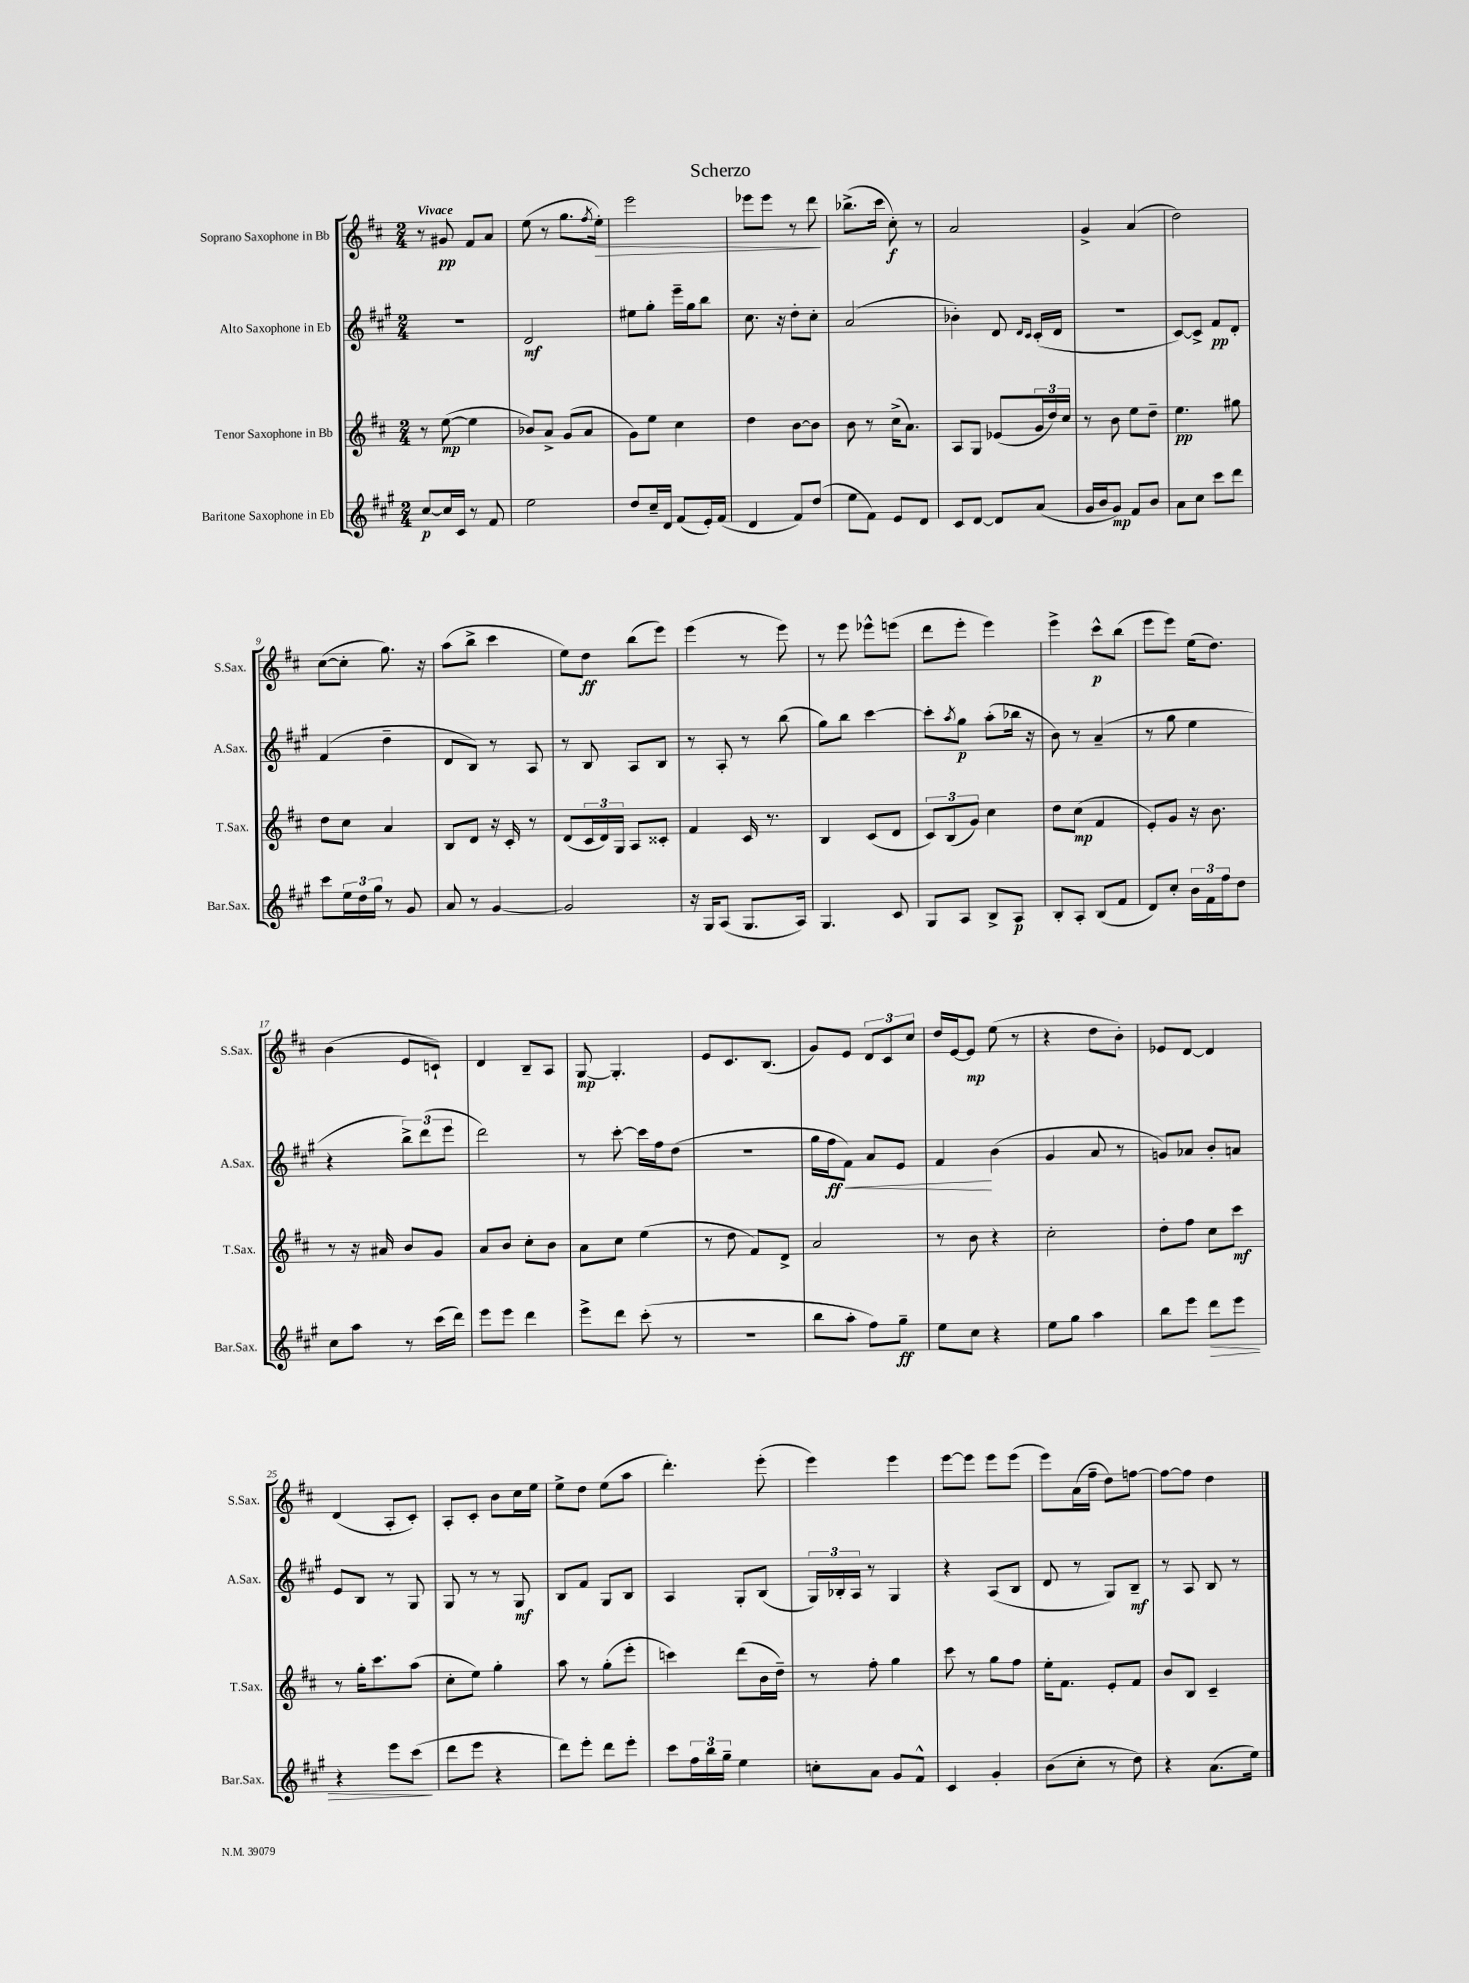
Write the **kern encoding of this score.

**kern	**kern	**kern	**kern
*staff4	*staff3	*staff2	*staff1
*clefG2	*clefG2	*clefG2	*clefG2
*k[f#c#g#]	*k[f#c#]	*k[f#c#g#]	*k[f#c#]
*M2/4	*M2/4	*M2/4	*M2/4
[8cc#	8r	2r	8r
16cc#]	([8ee	.	8g#
16c#	.	.	.
8r	4ee]	.	8f#
8f#	.	.	8a
=	=	=	=
2ee	8b-)	2d	(8ee
.	8a^	.	8r
.	(8g	.	8.gg
.	8a	.	.
.	.	.	8qff#
.	.	.	16ee')
=	=	=	=
8dd	8g)	8ee#	2eee
16cc#~	8ee	8gg#'	.
16d	.	.	.
(8f#	4cc#	16eee~	.
.	.	16gg#	.
16e')	.	8bb	.
(16f#	.	.	.
=	=	=	=
4d	4dd	8.cc#	8eee-
.	.	.	8eee-
.	.	16r	.
8f#)	[8b	8dd'	8r
(8dd	8b]	8cc#'	8ddd
=	=	=	=
8ee	8b	(2a	(8.bb-^
8f#)	8r	.	.
.	.	.	16ccc#
8e	(16cc#^	.	8cc#')
.	8.a)	.	.
8d	.	.	8r
=	=	=	=
8c#	8A	4b-')	2a
[8d	8G	.	.
8d]	(8e-	8d	.
.	.	16qqd	.
.	.	16qqc#	.
(8a	24g	(16c#'	.
.	24dd)	.	.
.	.	16d	.
.	24cc#	.	.
=	=	=	=
16g#	8r	2r	4g^
16b	.	.	.
8g#)	8b	.	.
8f#	8ee	.	(4a
8b	8dd~	.	.
=	=	=	=
8a	4.ee	[8c#)	2dd)
8cc#	.	8c#^]	.
8ccc#	.	8f#	.
8ddd	8gg#	8d'	.
=	=	=	=
8ccc#	8dd	(4f#	([8cc#
24ee	8cc#	.	8cc#']
24dd	.	.	.
24gg#	.	.	.
8r	4a	4dd~	8.gg)
8g#	.	.	.
.	.	.	16r
=	=	=	=
8a	8B	8d	(8aa
8r	8d	8B)	8bb^
[4g#	16r	8r	4ccc#
.	16c#'	.	.
.	8r	8A	.
=	=	=	=
2g#]	(8d	8r	8ee)
.	24c#	8B	8dd
.	24d)	.	.
.	24G	.	.
.	8A	8A	(8bb
.	8c##'	8B	8eee)
=	=	=	=
16r	4f#	8r	(4eee
16G#	.	.	.
(8A	.	8A'	.
8.G#	16c#	8r	8r
.	8.r	.	.
.	.	(8bb	8eee)
16A)	.	.	.
=	=	=	=
4.G#	4B	8gg#)	8r
.	.	8bb	8eee
.	(8c#	[4ccc#	8eee-^^
8c#	8d	.	(8eee
=	=	=	=
8G#	12c#)	8ccc#']	8ddd
.	(12B	.	.
.	.	8qaa	.
8A	.	8gg#	8eee'
.	12g)	.	.
8B^	4cc#	(8aa'	4eee)
8A	.	16bb-	.
.	.	16r	.
=	=	=	=
8B'	8dd	8b)	4eee^
8A'	(8cc#	8r	.
(8B	4f#	(4a~	8ccc#^^
8f#	.	.	(8bb
=	=	=	=
8d)	8e')	8r	8eee
8cc#'	8g	8gg#	8eee)
24b	16r	4ee	(16ee
24f#	.	.	.
.	8.b	.	8.dd)
24ff#	.	.	.
8dd	.	.	.
=	=	=	=
8cc#	8r	4r	(4b
8aa	16r	.	.
.	16a#	.	.
8r	8b	12bb^)	8e
.	.	(12ddd	.
(16ccc#	8g	.	8c`)
.	.	12eee	.
16ddd)	.	.	.
=	=	=	=
8eee	8a	2ddd)	4d
8eee	8b	.	.
4ddd	8cc#'	.	8B~
.	8b	.	8A
=	=	=	=
8eee^	8a	8r	[8G
8ddd	8cc#	[8ccc#'	4.G']
(8ccc#'	(4ee	16ccc#]	.
.	.	16ff#	.
8r	.	(8dd	.
=	=	=	=
2r	8r	2r	8e
.	8dd	.	8.c#
.	8f#)	.	.
.	.	.	(8.B
.	8d^	.	.
=	=	=	=
8bb	2a	16gg#	8g)
.	.	16ff#	.
8aa'	.	8f#)	8e
8ff#)	.	8a	12d
.	.	.	12c#
8gg#~	.	8e	.
.	.	.	12cc#
=	=	=	=
8ee	8r	4f#	16dd
.	.	.	[16e
8cc#	8b	.	8e]
4r	4r	(4b	(8ee
.	.	.	8r
=	=	=	=
8ee	2cc#'	4g#	4r
8gg#	.	.	.
4aa	.	8a	8dd
.	.	8r	8b')
=	=	=	=
8bb	8dd'	8g)	8e-
8eee	8ff#	8a-	[8d
8ddd	8cc#	8b'	4d]
8eee	8ccc#	8a	.
=	=	=	=
4r	8r	8e	(4d
.	16gg'	8B	.
.	8.ccc#	.	.
8eee	.	8r	8A'
(8ccc#	(8aa	8G#	8c#')
=	=	=	=
8ddd	8cc#'	8G#	8A'
8eee	8ee)	8r	8c#'
4r	4gg'	8r	8b
.	.	8G#	16cc#
.	.	.	16ee
=	=	=	=
8ddd)	8aa	8B	8ee^
8eee'	8r	8f#	8dd
8ddd	(8gg'	8G#	(8ee
8eee'	8eee'	8B	8aa
=	=	=	=
8ccc#	4ccc)	4A	4.ddd')
24ff#	.	.	.
24bb	.	.	.
24gg#~	.	.	.
4ee	(8ddd	8G#'	.
.	16b	(8B	(8eee'
.	16dd~)	.	.
=	=	=	=
8cc'	8r	24G#)	4eee)
.	.	24B-'	.
.	.	24A	.
8a	8ff#'	8r	.
8g#	4gg	4G#	4eee
8f#^^	.	.	.
=	=	=	=
4c#	8ccc#	4r	[8eee
.	8r	.	8eee]
4g#'	8gg	(8A	8eee
.	8ff#	8B	(8eee
=	=	=	=
(8b	16ee'	8d	8eee)
.	8.f#	.	.
8cc#'	.	8r	(16a
.	.	.	16ff#~
8r	8e'	8G#)	8dd)
8dd)	8f#	8B~	[8ff
=	=	=	=
4r	8b	8r	8ff_
.	8B	8A	8ff]
(8.a	4c#~	8B	4dd
.	.	8r	.
16ee)	.	.	.
==	==	==	==
*-	*-	*-	*-
